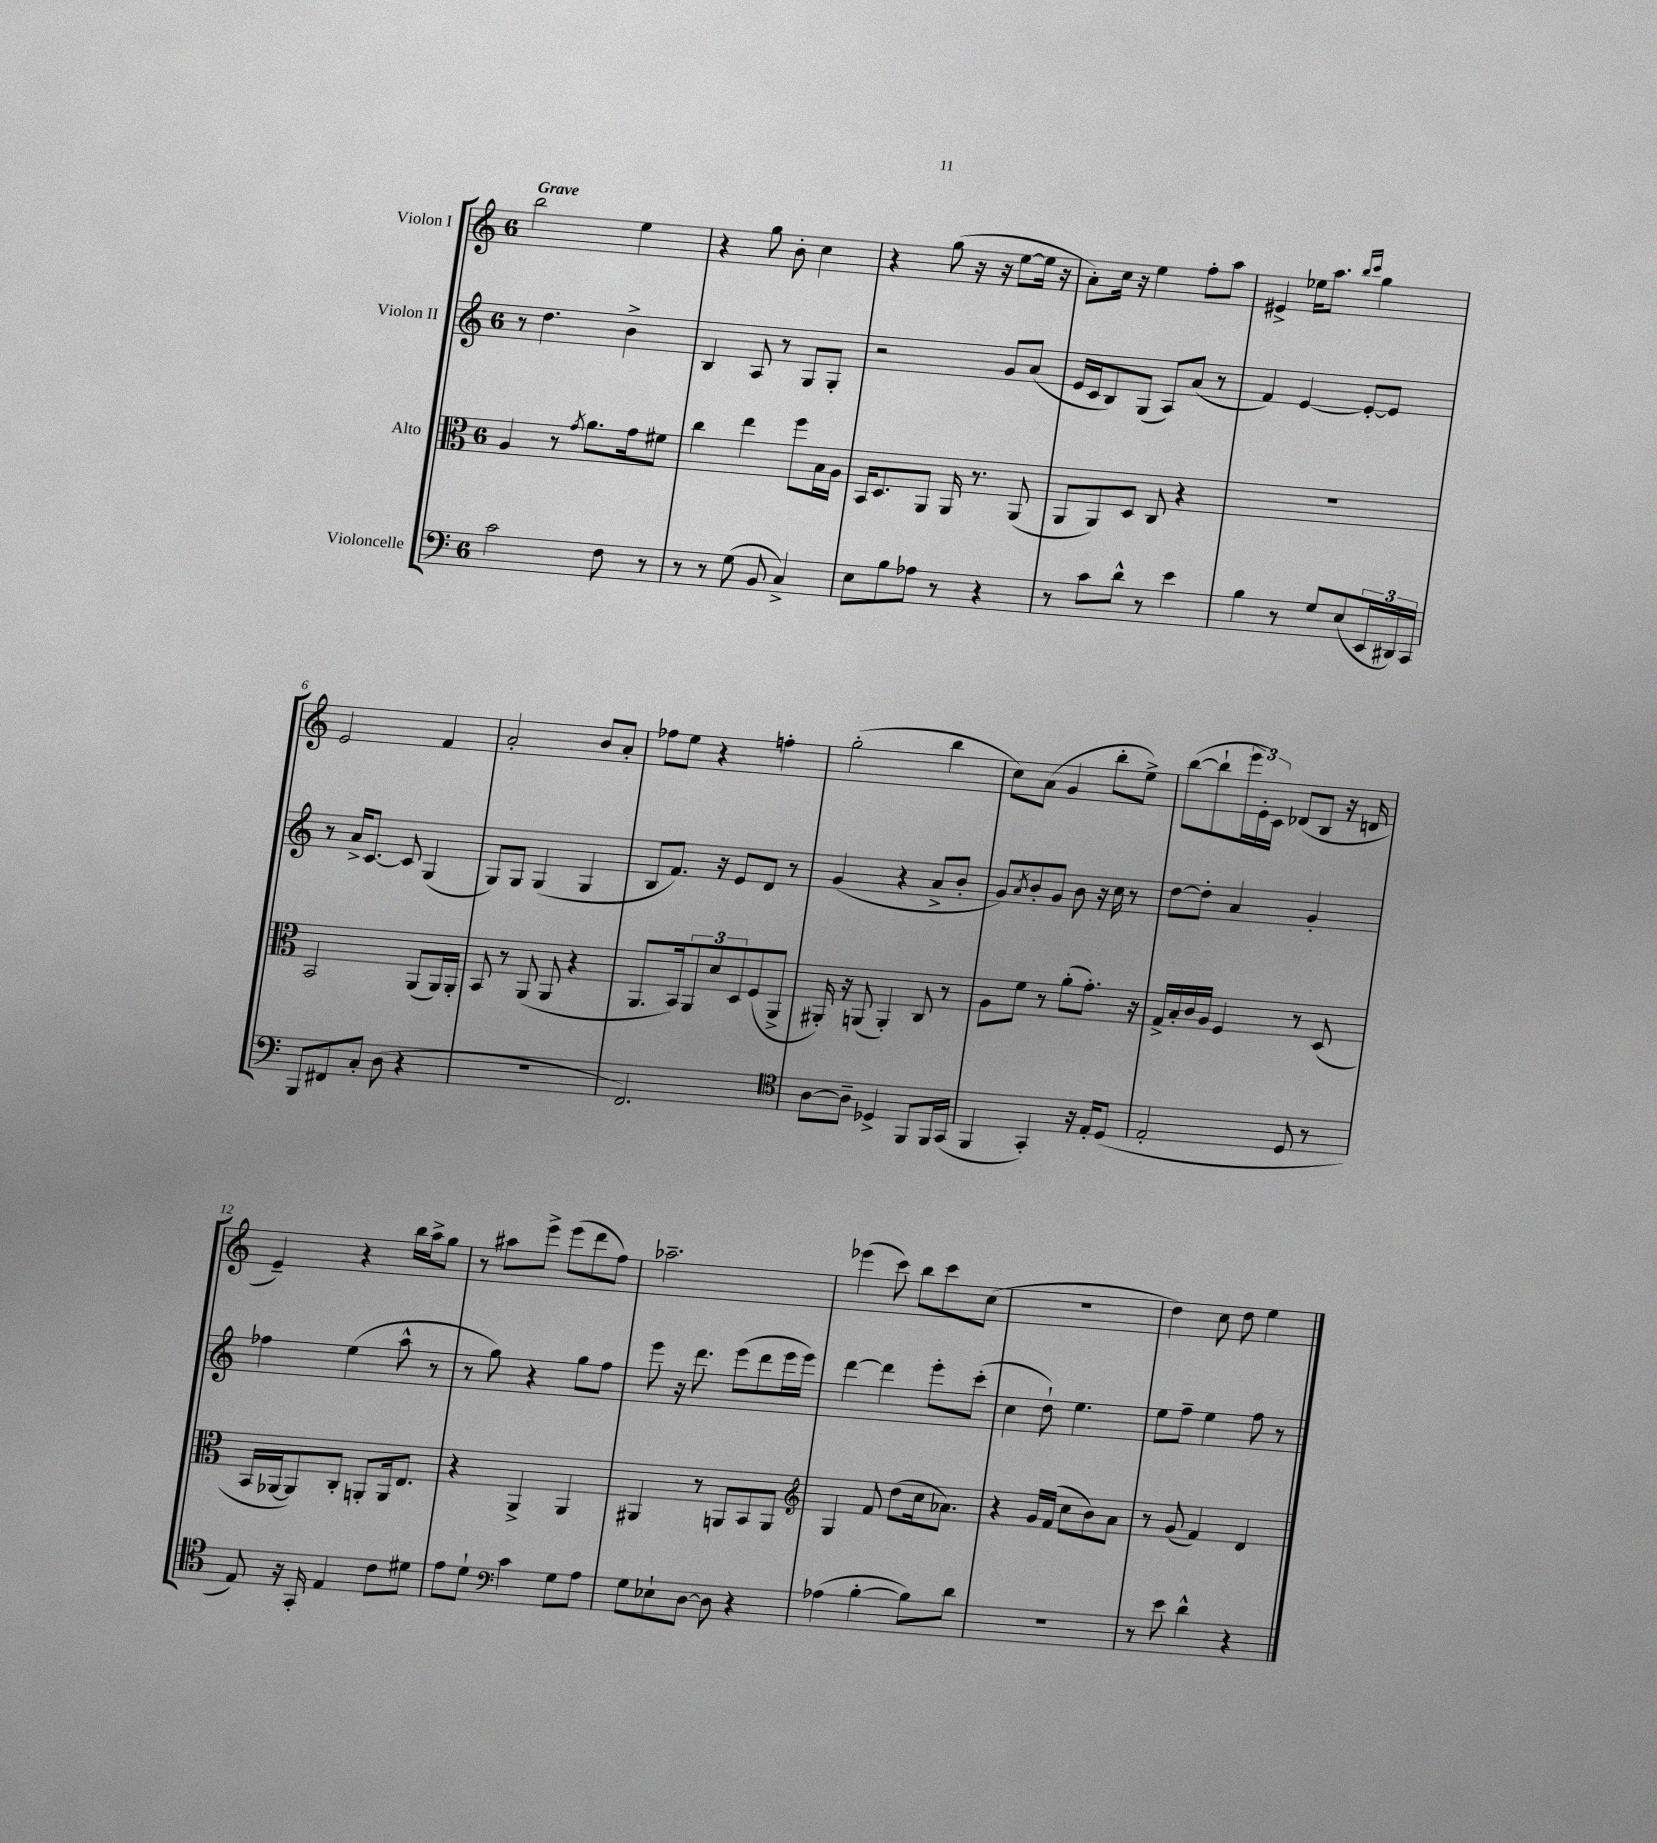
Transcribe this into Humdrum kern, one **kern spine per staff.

**kern	**kern	**kern	**kern
*part4	*part3	*part2	*part1
*staff4	*staff3	*staff2	*staff1
*I"Violoncelle	*I"Alto	*I"Violon II	*I"Violon I
*clefF4	*clefC3	*clefG2	*clefG2
*k[]	*k[]	*k[]	*k[]
*M6/8	*M6/8	*M6/8	*M6/8
=1	=1	=1	=1
!	!	!	!LO:TX:a:B:t=Grave
2c\	4A/	8r	2bb\
.	.	4.dd\	.
.	8r	.	.
.	8qg/	.	.
.	8.a\L	.	.
8F\	.	4b^\	4ee\
.	16g\k	.	.
8r	8f#X\J	.	.
=2	=2	=2	=2
8r	4cc\	4B/	4r
8r	.	.	.
(8G\	4ee\	8A/	8gg\
8BB/	.	8r	8b'\
4C^/)	8ff\L	8G/L	4cc\
.	16B\L	8G'/J	.
.	16A\JJ	.	.
=3	=3	=3	=3
8E\L	16BB/KL	2r	4r
.	8.D/	.	.
8B\	.	.	.
8A-X\J	8AA/J	.	(8gg\
8r	16AA/	.	16r
.	8.r	.	16r
4r	.	8g/L	[8ee\L
.	(8AA/	(8a/J	16ee\Jk]
.	.	.	16r
=4	=4	=4	=4
8r	8AA/L	16e/LL	8a'\L)
.	.	16c/J	.
8c\L	8AA/)	8B/)	16cc\Jk
.	.	.	16r
8d^^\J	8D/J	(8G/J	4ee\
8r	8C/	8A/L)	.
4e\	4r	(8a/J	8ff'\L
.	.	8r	8aa\J
=5	=5	=5	=5
4B\	2.r	4f/)	4e#X^/
8r	.	[4e/	16ee-X\KL
.	.	.	8.aa\J
8G/L	.	.	.
.	.	.	16qqbb/LL
.	.	.	16qqccc/JJ
(8E/	.	8e'/L_	4gg\
24EE/L	.	8e/J]	.
24DD#X/)	.	.	.
24CC/JJ	.	.	.
!!LO:LB:g=z
=6	=6	=6	=6
8BBB/L	2BB/	8r	2e/
8FF#X/	.	16a^/KL	.
.	.	[8.c/J	.
8C'/J	.	.	.
(8D\	.	8c/]	.
4r	(8AA/L	(4G/	4f/
.	16AA/L)	.	.
.	16AA'/JJ	.	.
=7	=7	=7	=7
2.r	8BB/	8G/L)	2a'/
.	8r	8G/J	.
.	(8AA/	(4G/	.
.	8AA/	.	.
.	4r	4G/	8b/L
.	.	.	8a'/J
=8	=8	=8	=8
2.FF/)	8.AA/L	8B/L	8ff-X\L
.	.	8.f/J)	8ee\J
.	16BB/k)	.	.
.	12AA/	.	4r
.	.	16r	.
.	12d/	.	.
.	.	8e/L	.
.	12D/	.	.
.	(8F/	8d/J	4ffn'\
.	8AA^/J	8r	.
=9	=9	=9	=9
*clefC4	*	*	*
[8A\L	16AA#X'/)	(4g/	(2gg'\
.	16r	.	.
8A~\J]	(8AAn/	.	.
4D-X^/	4AA'/)	4r	.
8FF/L	8C/	8a^/L	4bb\
16FF/L	8r	8b'/J	.
(16GG/JJ	.	.	.
=10	=10	=10	=10
4FF/	8A\L	8g/L)	8cc\L)
.	.	8qa/	.
.	8f\J	8b'/	(8a\J
4GG'/)	8r	8g/J	4g/
.	(8a'\L	8b\	.
16r	8.g'\J)	16r	8bb'\L
16E'/KL	.	16cc\	.
(8D/J	.	8r	8ee^\J)
.	16r	.	.
=11	=11	=11	=11
2E'/	16G^/LL	[8dd\L	([8bb\L
.	16B'/	.	.
.	16c/	8dd'\J]	8bb`\]
.	16A/JJ	.	.
.	4F/	4a/	24eee\L
.	.	.	24e'\)
.	.	.	24c\JJ
.	.	.	(8d-X/L
8D/	8r	4g'/	8B/J
8r	(8D/	.	16r
.	.	.	16dn/
!!LO:LB:g=z
=12	=12	=12	=12
8E/)	16BB/LL	4ff-X\	4e~/)
.	[16AA-X/J	.	.
16r	8AA-/])	.	.
16GG'/	.	.	.
4E/	8C'/J	(4ee\	4r
.	8AAn'/L	.	.
8c\L	16AA/k	8aa^^\	16bb\LL
.	8.E/J	.	16aa^\J
8d#X\J	.	8r	8gg\J
=13	=13	=13	=13
8e\L	4r	8r	8r
8d`\J	.	8gg\)	8aa#X\L
*clefF4	*	*	*
4c\	4AA^/	4r	8eee^\J
.	.	.	(8eee\L
8G\L	4AA/	8gg\L	8ddd\
8A\J	.	8ff\J	8ff\J)
=14	=14	=14	=14
8G\L	4AA#X/	8eee\	2.aa-X~\
8E-X`\	.	16r	.
.	.	8.ddd\	.
[8D\J	8r	.	.
8D\]	8AAn/L	(8eee\L	.
4r	8BB/	8ddd\	.
.	8AA/J	16eee\L	.
.	.	16eee\JJ)	.
=15	=15	=15	=15
*	*clefG2	*	*
(4A-X\	4G/	[4ddd\	(4eee-X\
[4B'\	8f/	4ddd\]	8ccc\)
.	(8dd\L	.	8bb\L
8B\L])	16cc\k	8eee'\L	8ccc\
.	8.a-X\J)	.	.
8d\J	.	(8ccc'\J	(8cc\J
=16	=16	=16	=16
2.r	4r	4cc\	2.r
.	16g/LL	8dd`\)	.
.	(16f/JJ	.	.
.	8cc\L	4.ee\	.
.	8b\)	.	.
.	8a\J	.	.
=17	=17	=17	=17
8r	8r	8ee\L	4dd\)
8e\	(8g/	8ff~\J	.
4d^^\	4f/)	4ee\	8cc\
.	.	.	8dd\
4r	4d/	8ff\	4ee\
.	.	8r	.
==	==	==	==
*-	*-	*-	*-
